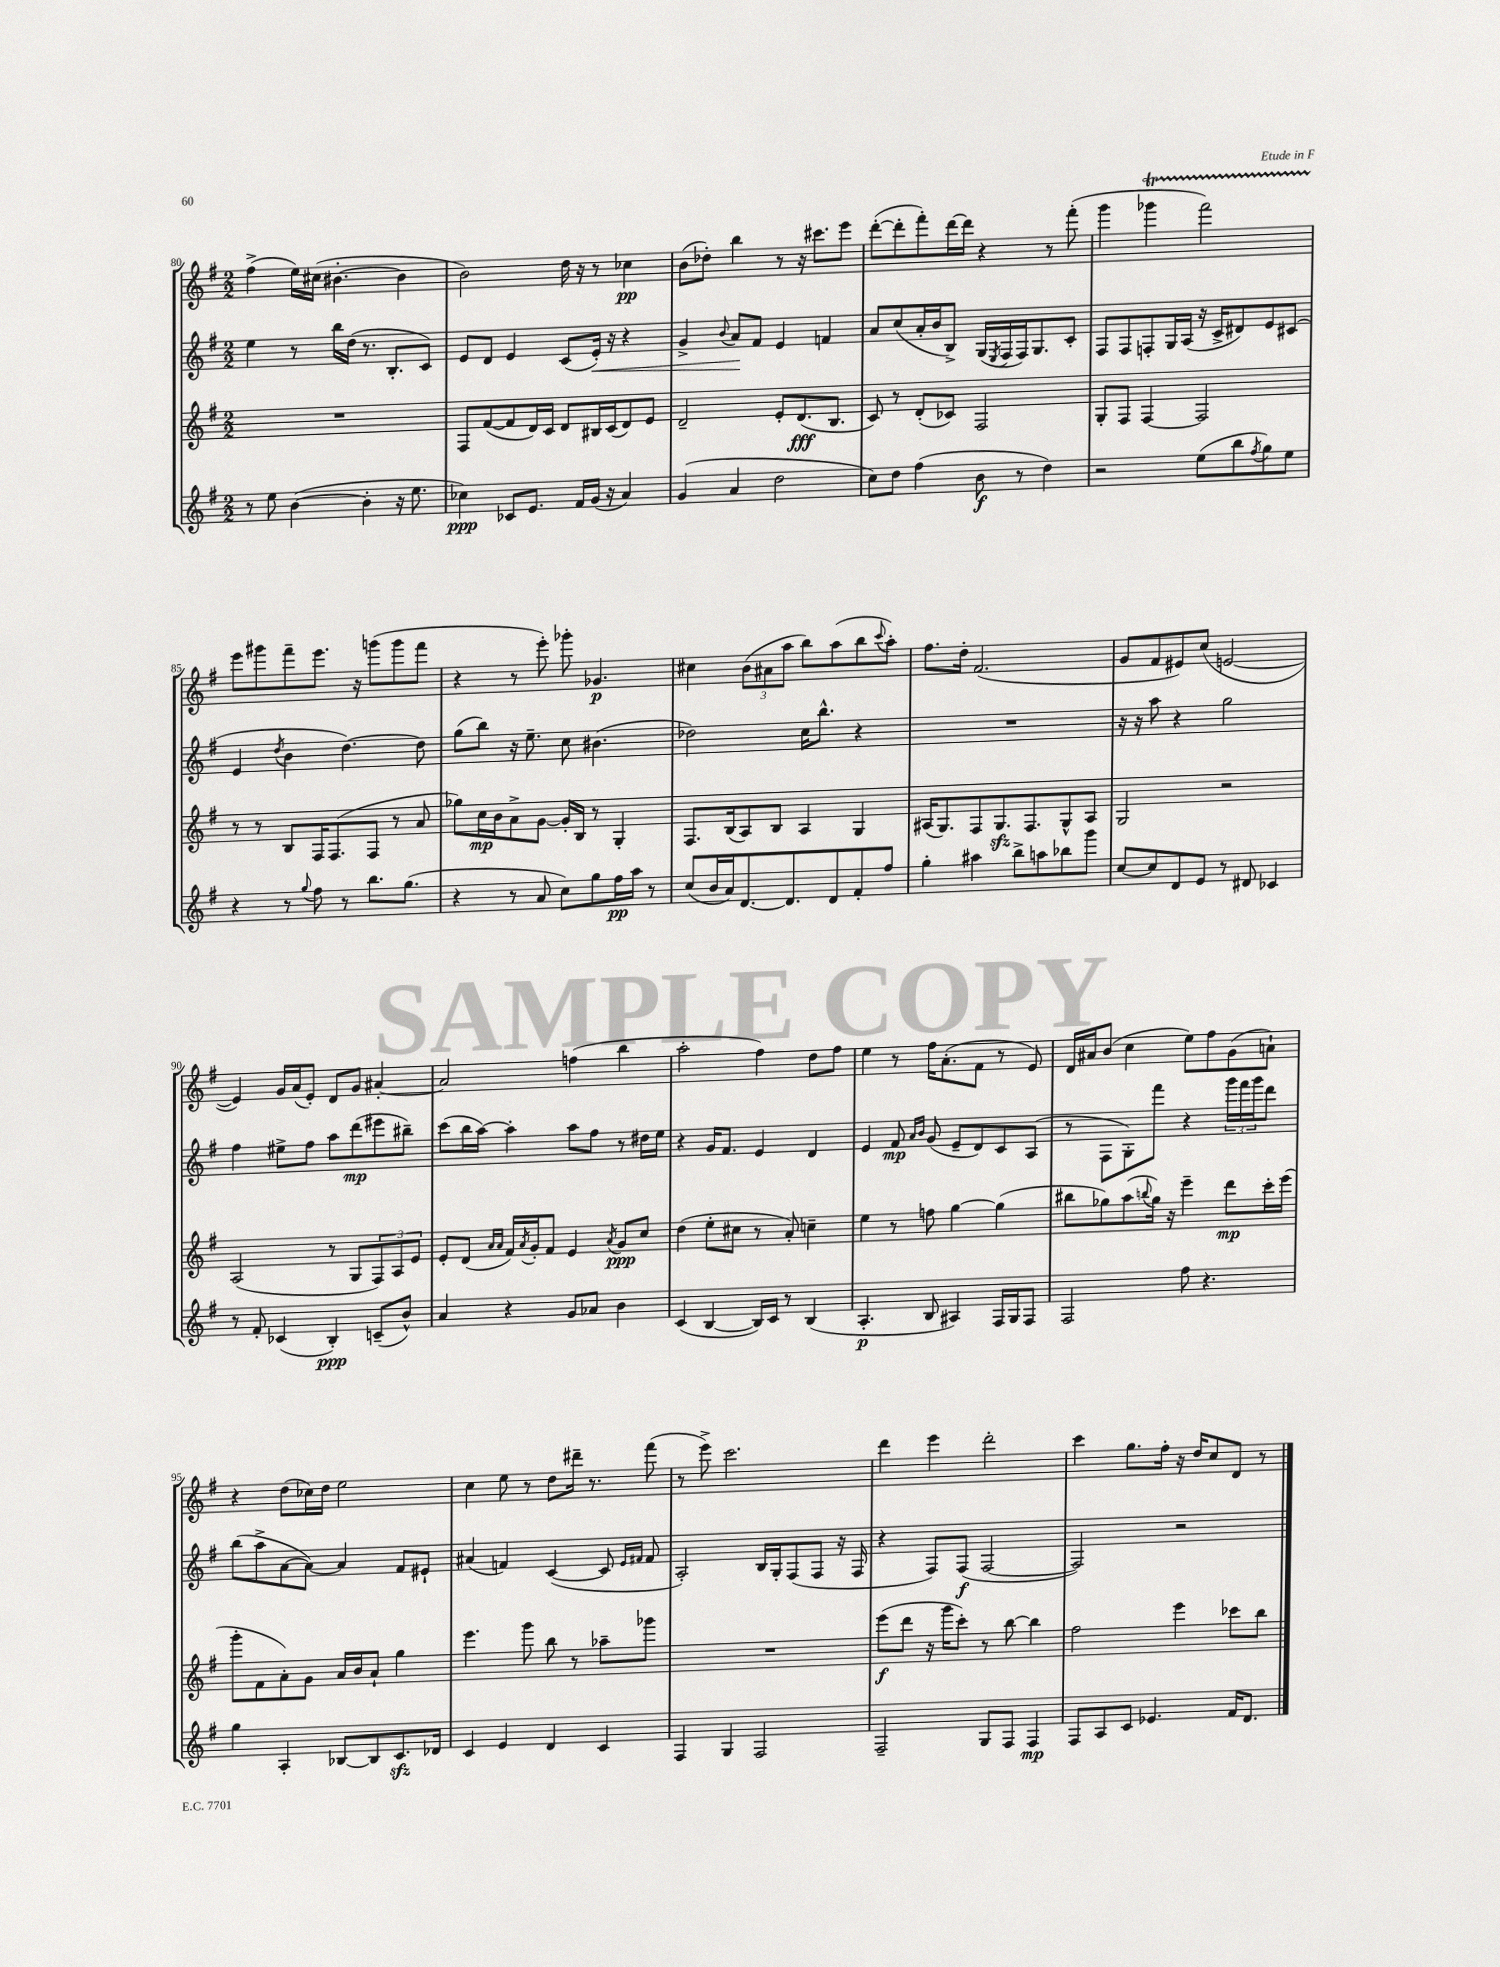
<<
\new StaffGroup <<
\new Staff = "s0" {
    \clef treble \key g \major \numericTimeSignature \time 2/2
    fis''4->( e''16) cis''16( bis'4.~-. bis'4 |
    b'2) d''16 r16 r8 ces''4\pp |
    b'8( des''8-.) b''4 r8 r16 cis'''8. e'''8 |
    d'''8~-.( d'''8-. fis'''8-.) d'''16~ d'''16 r4 r8 fis'''8-.( |
    g'''4 ges'''4\startTrillSpan fis'''2) |
    e'''8\stopTrillSpan gis'''8 fis'''8-- e'''8. r16 g'''8( g'''8 fis'''8 |
    r4 r8 e'''8-.) ges'''8-. ges'4.\p |
    cis''4 \tuplet 3/2 { b'8( ais'8 a''8 } b''8) a''8( b''8 \appoggiatura { c'''8 } a''8-.) |
    fis''8. d''16-. fis'2.( |
    g'8 fis'8 eis'8) c''8( e'2~ |
    e'4) g'16 a'16( e'8-.) d'8 g'8 ais'4~-. |
    ais'2 f''4( b''4 |
    a''2-. fis''4) d''8 fis''8 |
    e''4 r8 fis''16 a'8.-.( fis'8 r8 e'8) |
    d'16 ais'16 b'8( c''4 e''8) fis''8 g'8( a'8-!) |
    r4 d''8( ces''16) d''16 e''2 |
    c''4 e''8 r8 d''8 dis'''16-- r8. fis'''8( |
    r8 e'''8->) c'''2. |
    d'''4 e'''4 d'''2-. |
    c'''4 g''8. fis''16-. r16 d''16 c''8 d'8 r8 \bar "|." |
}
\new Staff = "s1" {
    \clef treble \key g \major \numericTimeSignature \time 2/2
    e''4 r8 b''16 d''16( r8. b8.-. c'8) |
    e'8 d'8 e'4 c'8( e'16-.\<) r16 r4 |
    g'4-> \appoggiatura { b'8 } a'8\! fis'8 e'4 f'4 |
    a'8 c''8( a'16-. b'16 b8->) g16( \acciaccatura { e8 } fis16 fis16) g8. c'8-. |
    fis8 fis8 f8-. g16 a16( r16 c'16-> dis'8) e'8 cis'8( |
    e'4 \acciaccatura { d''8 } b'4 d''4.~) d''8 |
    g''8( b''8) r16 e''8.-- c''8 bis'4.( |
    des''2) c''16 b''8.-^ r4 |
    R1 |
    r16 r16 a''8 r4 g''2 |
    fis''4 eis''8-> fis''8 a''8 d'''8\mp( eis'''8 bis''8--) |
    c'''8( b''16 a''16~) a''4-. a''8 fis''8 r8 dis''16 e''16 |
    r4 g'16 fis'8. e'4 d'4 |
    e'4 fis'8\mp \grace { a'16 b'16 } g'8( e'8-- d'8) c'8 a8( |
    r8 fis8 g8-.) fis'''8 r4 \tuplet 3/2 { g'''16 fis'''16 g'''16 } d'''8 |
    b''8( a''8-> a'8~ a'8~) a'4 fis'8 eis'8-! |
    ais'4( f'4) c'4~( c'8 \grace { e'16 fis'16 } fis'8 |
    a2-.) b16 g16-. fis8( fis8 r16 fis16 |
    r4 fis8) fis8\f( fis2~ |
    fis2) r2 \bar "|." |
}
\new Staff = "s2" {
    \clef treble \key g \major \numericTimeSignature \time 2/2
    R1 |
    fis8 fis'8~( fis'8 d'16) c'16 d'8 bis16 c'16( d'8) e'8 |
    d'2-- e'8-. d'8.\fff( b8. |
    c'8) r8 d'8-.( ces'8) fis2 |
    g8-. fis8 fis4~ fis2 |
    r8 r8 b8 fis16 fis8.( fis8 r8 a'8 |
    ges''8) c''16\mp b'16 a'8-> g'8~ g'16-. b16 r8 g4-. |
    fis8. b16( a8) b8 a4 g4 |
    ais16( g8.) fis8 g8.\sfz fis8. g8-^ ais8 |
    g2 r2 |
    a2( r8 g8 \tuplet 3/2 { fis8) a8 e'8 } |
    e'8-. d'8( \grace { a'16 a'16 } fis'16) \acciaccatura { a'8 } g'16-. fis'8 e'4 \acciaccatura { a'8 } g'8\ppp c''8 |
    d''4( e''8-. cis''8 r8 a'8-.) c''4-- |
    e''4 r8 f''8 g''4~ g''4( |
    bis''8 ges''8) a''8( \appoggiatura { b''8 } ges''16) r16 e'''4-- d'''8\mp c'''16-. e'''16( |
    g'''8-. fis'8 a'8-.) g'8 a'16 b'16 a'8-! g''4 |
    e'''4. g'''8 b''8 r8 aes''8-- ges'''8 |
    R1 |
    e'''8\f( d'''8 r16 g'''16 c'''8-.) r8 b''8~ b''4 |
    fis''2 e'''4 ces'''8 b''8 \bar "|." |
}
\new Staff = "s3" {
    \clef treble \key g \major \numericTimeSignature \time 2/2
    r8 e''8 b'4~( b'4-. r16 e''8. |
    ces''4\ppp) ces'8 e'8. fis'16 g'16( r16 a'4) |
    g'4( a'4 d''2 |
    c''8) d''8 fis''4( b'8\f r8 d''4) |
    r2 e''8( b''8 \acciaccatura { fis''8 } g''8) e''8 |
    r4 r8 \appoggiatura { g''8 } fis''8 r8 b''8. g''8.( |
    r4 r8 a'8 c''8) g''8 fis''16\pp a''16 r8 |
    c''8( b'16 a'16) d'8.~ d'8. d'8 fis'8-. fis''8 |
    g''4-. ais''4 b''8-> a''8 bes''8 g'''8 |
    c''8~ c''8 d'8 e'8 r8 dis'8 ces'4 |
    r8 fis'8-. ces'4( b4-.\ppp) c'8--( b'8-^) |
    a'4 r4 g'8 aes'8 b'4 |
    c'4( b4~ b16) c'16 r8 b4( |
    a4.-.\p b8 ais4) fis16 g16 fis8 |
    fis2 fis''8 r4. |
    g''4 a4-. bes8~ bes8 c'8.\sfz des'16 |
    c'4 e'4 d'4 c'4 |
    fis4 g4 fis2 |
    fis2-- g8 fis8 fis4\mp |
    fis8 a8 c'8 ees'4. fis'16 d'8. \bar "|." |
}
>>
>>
\layout { \context { \Score currentBarNumber = #80 } }
